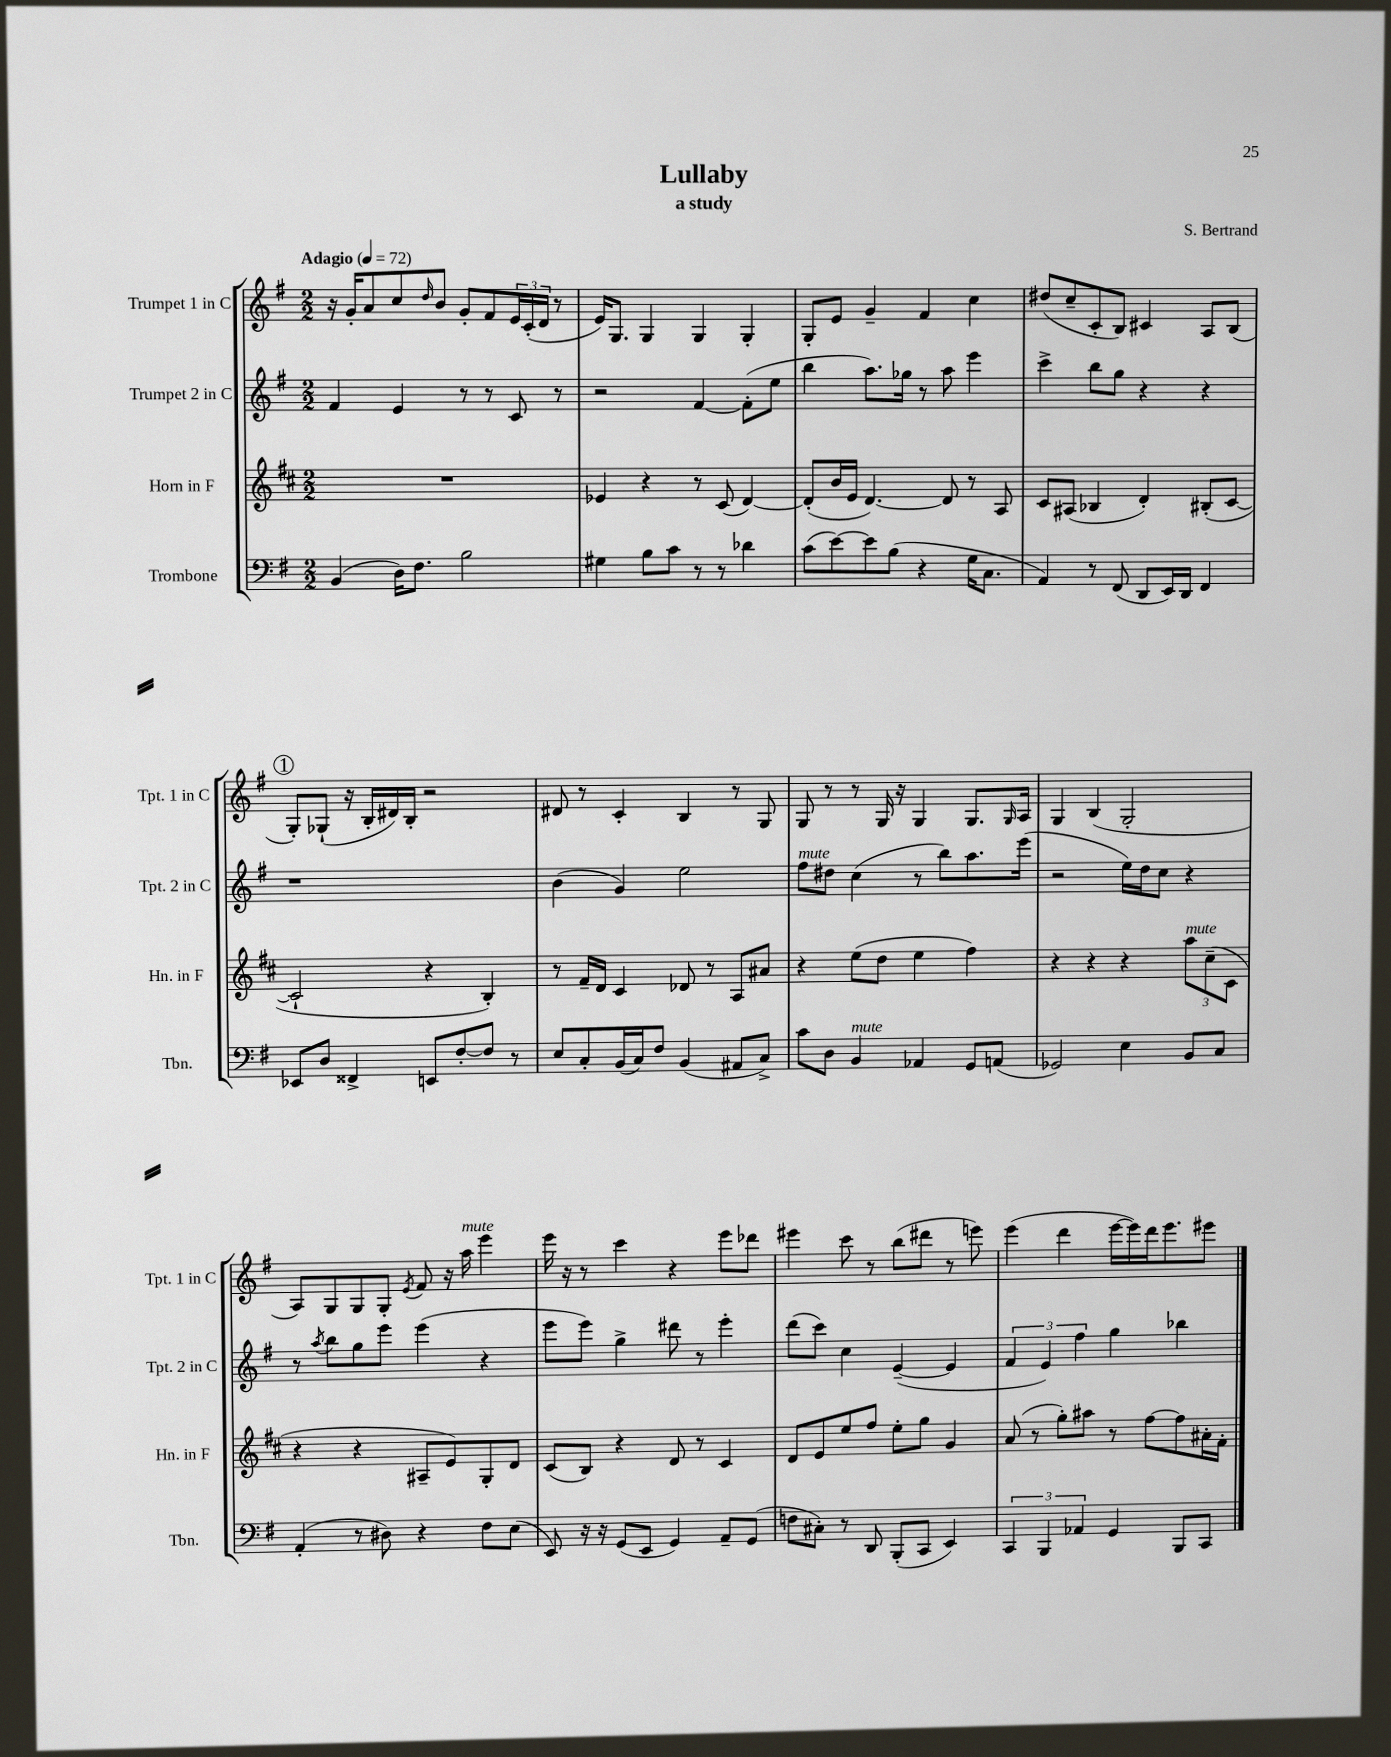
\header { title = "Lullaby" composer = "S. Bertrand" subtitle = "a study" }
<<
\new StaffGroup <<
\new Staff = "s0" \with { instrumentName = "Trumpet 1 in C" shortInstrumentName = "Tpt. 1 in C" } {
    \clef treble \key g \major \numericTimeSignature \time 2/2 \tempo "Adagio" 4 = 72
    r16 g'16-. a'8 c''8 \grace { d''16 } b'8 g'8-. fis'8 \tuplet 3/2 { e'16 c'16-.( d'16 } r8 |
    e'16) g8. g4 g4 g4-. |
    g8-. e'8 g'4-- fis'4 c''4 |
    dis''8( c''8-- c'8-. b8) cis'4 a8 b8( |
    \mark \markup { \circle "1" } g8-.) ges8-!( r16 b16-. dis'16) b16-. r2 |
    dis'8 r8 c'4-. b4 r8 g8 |
    g8 r8 r8 g16 r16 g4 g8. \grace { g16 } a16 |
    g4 b4( g2-. |
    a8) g8 g8 g8-. \acciaccatura { e'8 } fis'8 r16 a''16^\markup { \italic "mute" } e'''4 |
    e'''16 r16 r8 c'''4 r4 e'''8 des'''8 |
    eis'''4 c'''8 r8 b''8( dis'''8 r8 e'''8) |
    e'''4( d'''4 e'''16~ e'''16) d'''16 e'''8. eis'''8 \bar "|." |
}
\new Staff = "s1" \with { instrumentName = "Trumpet 2 in C" shortInstrumentName = "Tpt. 2 in C" } {
    \clef treble \key g \major \numericTimeSignature \time 2/2
    fis'4 e'4 r8 r8 c'8 r8 |
    r2 fis'4~ fis'8-.( e''8 |
    b''4 a''8.) ges''16 r8 a''8 e'''4 |
    c'''4-> b''8 g''8 r4 r4 |
    \mark \markup { \circle "1" } r1 |
    b'4( g'4) e''2 |
    fis''8^\markup { \italic "mute" } dis''8 c''4( r8 b''8) a''8. e'''16( |
    r2 e''16) d''16 c''8 r4 |
    r8 \acciaccatura { a''8 } b''8 g''8 e'''8 e'''4( r4 |
    e'''8 e'''8) g''4-> dis'''8 r8 e'''4-. |
    d'''8( c'''8) c''4 e'4~--( e'4 |
    \tuplet 3/2 { fis'4 e'4) fis''4 } g''4 bes''4 \bar "|." |
}
\new Staff = "s2" \with { instrumentName = "Horn in F" shortInstrumentName = "Hn. in F" } {
    \clef treble \key d \major \numericTimeSignature \time 2/2
    R1 |
    ees'4 r4 r8 cis'8( d'4~) |
    d'8-.( b'16 e'16 d'4.~) d'8 r8 a8 |
    cis'8 ais8( bes4 d'4-.) bis8-.( cis'8~ |
    \mark \markup { \circle "1" } cis'2-! r4 b4-.) |
    r8 fis'16-- d'16 cis'4 des'8 r8 a8 ais'8 |
    r4 e''8( d''8 e''4 fis''4) |
    r4 r4 r4 \tuplet 3/2 { a''8^\markup { \italic "mute" } cis''8--( cis'8 } |
    r4 r4 ais8-- e'8) g8-. d'8 |
    cis'8( b8) r4 d'8 r8 cis'4 |
    d'8 e'8 e''8 fis''8 e''8-. g''8 g'4 |
    a'8( r8 g''8-.) ais''8 r8 fis''8~ fis''8 ais'16-. fis'16-. \bar "|." |
}
\new Staff = "s3" \with { instrumentName = "Trombone" shortInstrumentName = "Tbn." } {
    \clef bass \key g \major \numericTimeSignature \time 2/2
    b,4( d16) fis8. b2 |
    gis4 b8 c'8 r8 r8 des'4 |
    c'8( e'8~) e'8 b8( r4 g16 c8. |
    a,4) r8 fis,8( d,8 e,16) d,16 fis,4 |
    \mark \markup { \circle "1" } ees,8 d8 fisis,4-> e,8 fis8~-. fis8 r8 |
    e8 c8-. b,16( c16) fis8 b,4( ais,8 c8->) |
    c'8 d8 b,4^\markup { \italic "mute" } aes,4 g,8 a,8( |
    ges,2) e4 b,8 c8 |
    a,4-.( r8 dis8) r4 fis8 e8( |
    e,8) r16 r16 g,8( e,8 g,4) a,8-- g,8( |
    f8 cis8-.) r8 d,8 b,,8-.( c,8 e,4) |
    \tuplet 3/2 { c,4 b,,4 aes,4 } g,4 b,,8 c,8 \bar "|." |
}
>>
>>
\layout { \context { \Score \remove "Bar_number_engraver" } }
